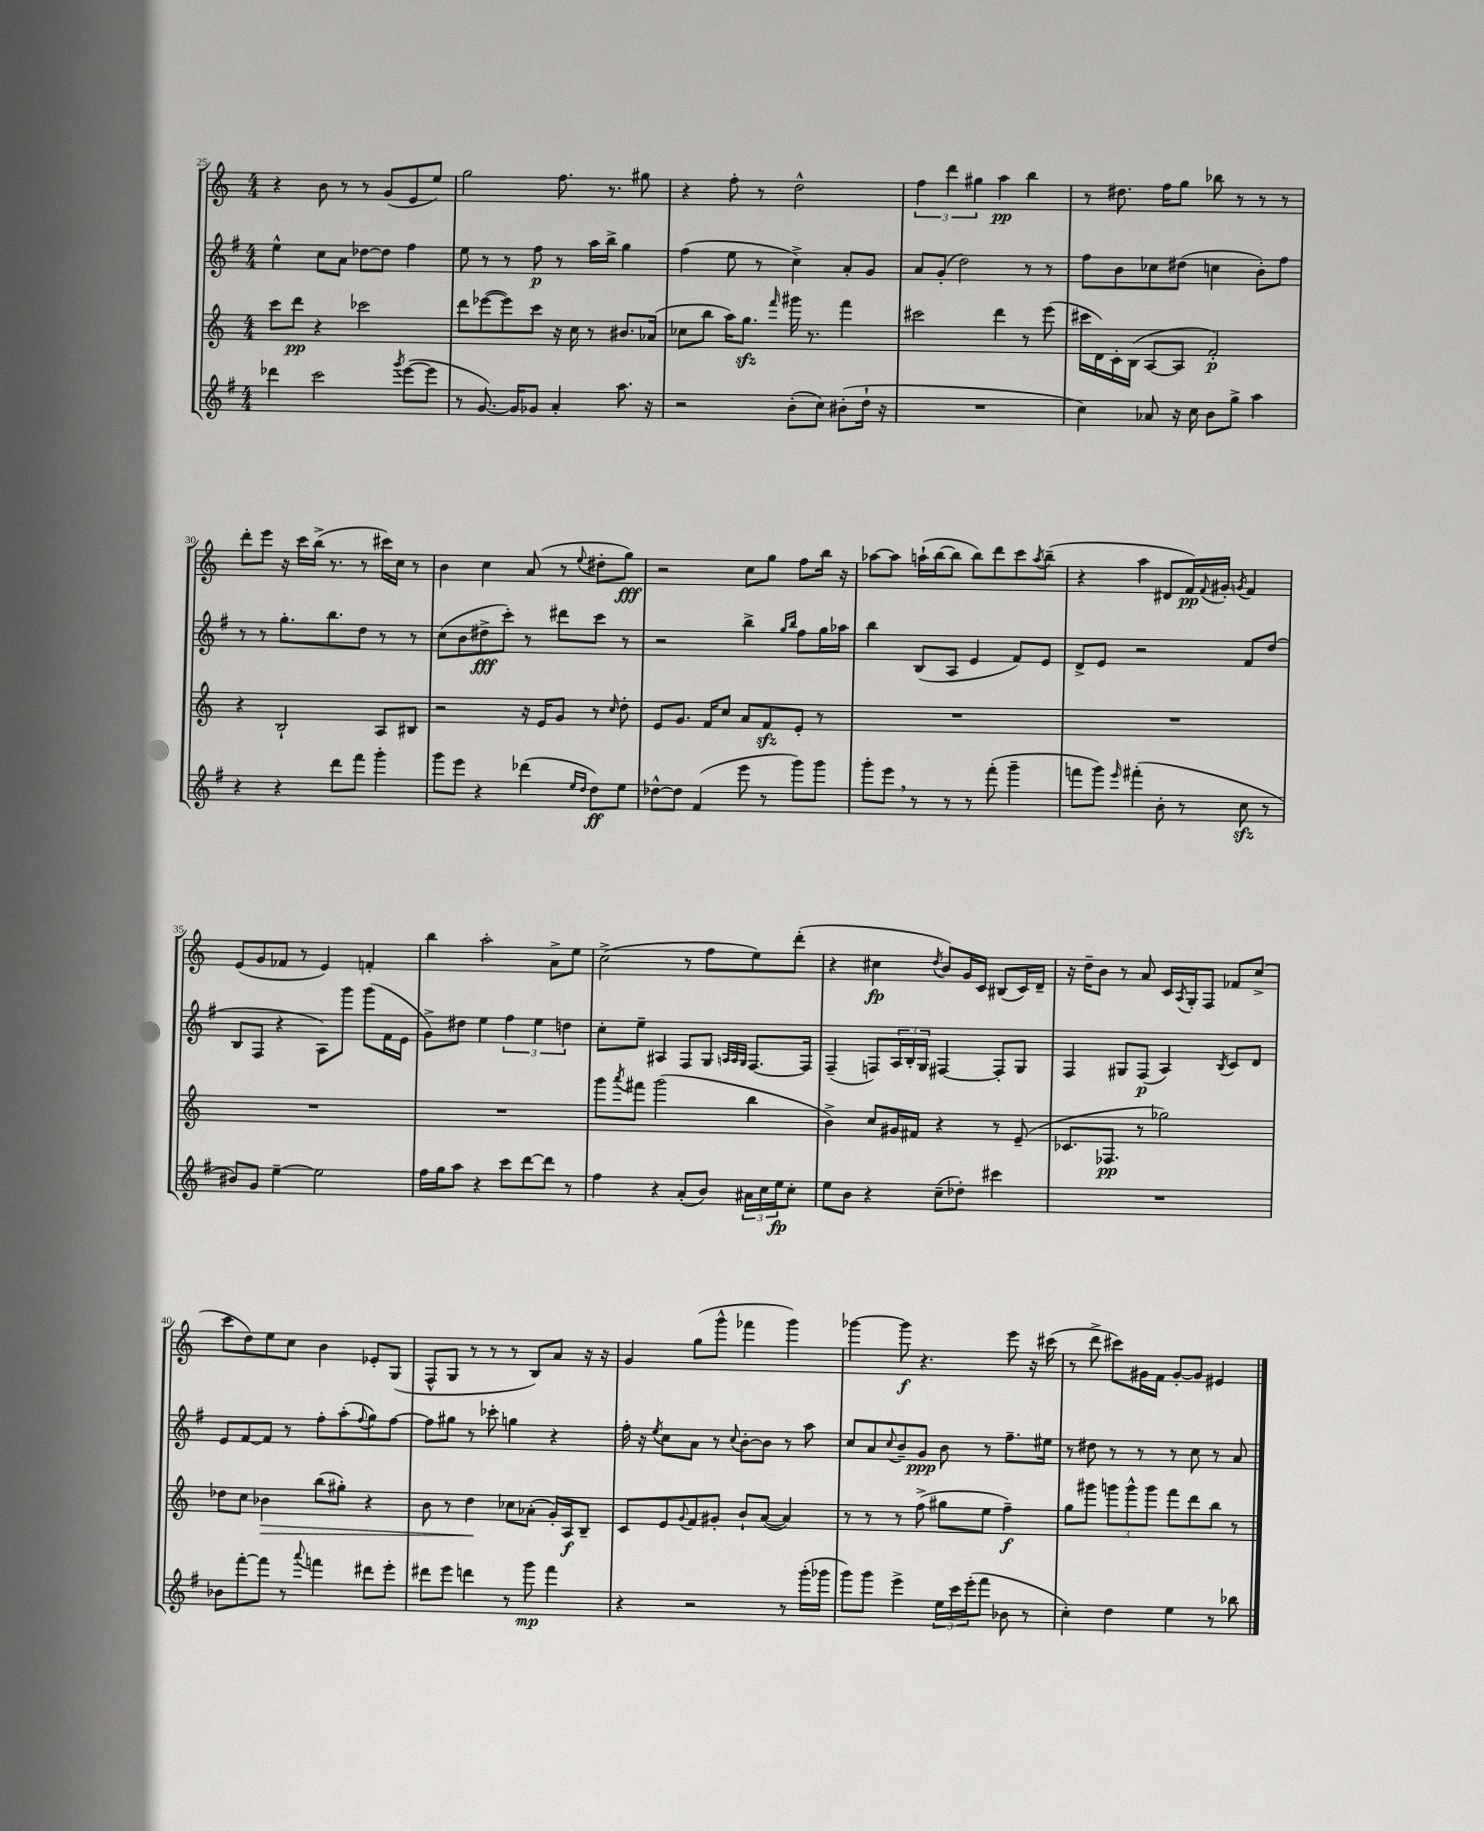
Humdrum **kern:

**kern	**kern	**kern	**kern
*staff4	*staff3	*staff2	*staff1
*clefG2	*clefG2	*clefG2	*clefG2
*k[f#]	*k[]	*k[f#]	*k[]
*M4/4	*M4/4	*M4/4	*M4/4
4ddd-\	8ccc\L	4ee^^\	4r
.	8ddd\J	.	.
2ccc\	4r	8cc\L	8b\
.	.	8a\J	8r
.	2ccc-\	[8dd-\L	8r
.	.	8dd-\]J	(8g/L
8qggg/	.	.	.
([8eee\L	.	4ff#\	8e/
8eee\]J	.	.	8ee/J)
=	=	=	=
8r	8ddd\L	8ee\	2gg\
[8.g/)	([8eee-\	8r	.
.	8eee-\])	8r	.
16g/]LK	.	.	.
8g-/J	8ccc\J	8ff#\	.
4a'/	16r	8r	8.ff\
.	16cc\	.	.
.	8r	16aa\LL	.
.	.	16bb^\JJ	8.r
8.aa\	8.b#/L	4gg\	.
.	.	.	8gg#\
16r	(16a-/Jk	.	.
=	=	=	=
2r	8cc-\L	(4ff#\	4r
.	8bb\J	.	.
.	16aa\LK)	8ee\	8ff'\
.	8.gg\J	.	.
.	.	8r	8r
.	16qqfff/	.	.
(8b'\L	16ggg#\	4cc^\)	2dd^^\
.	8.r	.	.
8cc\J)	.	.	.
(8b#'\L	4fff\	8a'/L	.
16dd`\Jk	.	8g/J	.
16r	.	.	.
=	=	=	=
1r	2ccc#\	8a/L	6ff\
.	.	(8g'/J	.
.	.	.	6ddd\
.	.	2dd\)	.
.	.	.	6gg#\
.	4ddd\	.	4aa\
.	8r	8r	4bb\
.	(8eee\	8r	.
=	=	=	=
4cc\)	16ccc#\LL	8ff#\L	8r
.	16d\)	.	.
.	16c'\	8b\	8.dd#\
.	(16B\JJ	.	.
8a-/	[8A/L	8cc-\	.
.	.	.	16ff\LK
16r	8A/]J	(8dd#\J	8gg\J
16cc\	.	.	.
8b\L	2f'/)	4cc\	8bb-\
8gg^\J	.	.	8r
4aa\	.	8b'\L)	8r
.	.	8ff#\J	8r
=	=	=	=
4r	4r	8r	8ddd'\L
.	.	8r	8eee\J
4r	2B`/	8.gg'\L	16r
.	.	.	16ccc\LL
.	.	.	(16bb^\JJ
.	.	8.bb\	8.r
8ddd\L	.	.	.
8fff#\J	.	8dd\J	8r
4ggg'\	8A/L	8r	16ccc#\LL)
.	.	.	16cc\JJ
.	8B#/J	8r	8r
=	=	=	=
8ggg\L	2r	(8cc\L	4b\
8eee\J	.	8b\	.
4r	.	8dd#^\	4cc\
.	.	8ccc'\J)	.
(4ddd-\	16r	8r	(8a/
.	16e/LK	.	.
.	8g/J	8ddd#\L	8r
16qqee/LL	.	.	.
16qqdd/JJ	.	.	8qqee/
8dd\L)	8r	8ccc\J	8dd#'\L
.	16qqcc/	.	.
8ee\J	8dd'\	8r	8gg\J)
=	=	=	=
[8dd-^^\L	8e/L	2r	2r
8dd-\]J	8.g/J	.	.
(4f#/	.	.	.
.	16f/LK	.	.
.	8cc/J	.	.
8eee\	8a/L	4bb^\	8cc\L
8r	8f/	.	8gg\J
.	.	16qqgg/LL	.
.	.	16qqbb/JJ	.
8ggg\L)	8e'/J	8ff#\L	8ff\L
8ggg\J	8r	16gg\L	16bb\Jk
.	.	16aa-\JJ	16r
=	=	=	=
8ggg'\L	1r	4bb\	[8aa-\L
8eee\J	.	.	8aa-\]J
8r	.	(8B/L	(16aa`\LL
.	.	.	[16bb\J
8r	.	8A/J	8bb\]J
8r	.	4e/	8bb\L)
(8fff#'\	.	.	8ddd\
4ggg~\	.	8f#/L)	8ccc\
.	.	.	8qaa/
.	.	8e/J	(8bb~\J
=	=	=	=
8fff\L	1r	8d^/L	4r
8ggg\J)	.	8e/J	.
16qqeee/	.	.	.
(4fff#'\	.	2r	4aa\
8b'\	.	.	8d#/L
8r	.	.	16f/L)
.	.	.	8qqf/
.	.	.	16g#'/JJ
.	.	.	8qg/
8cc\	.	8f#/L	4f/
8r	.	(8dd/J	.
=	=	=	=
8b#/L)	1r	8B/L	(8e/L
8g/J	.	8F#/J	8g/
[4ee~\	.	4r	8f-/J
.	.	.	8r
2ee\]	.	8A\L)	4e/)
.	.	8ggg\J	.
.	.	(8ggg\L	4f'/
.	.	16f#\L	.
.	.	16e\JJ	.
=	=	=	=
16ff#\LL	1r	8g^\L)	4bb\
16gg\J	.	.	.
8aa\J	.	8dd#\J	.
4r	.	4ee\	2aa'\
8ccc\L	.	6ff#\	.
[8ddd\	.	.	.
.	.	6ee\	.
8ddd\]J	.	.	8a^\L
.	.	6dd\	.
8r	.	.	8ee\J
=	=	=	=
4ff#\	8ggg\L	8cc'\L	(2cc^\
.	8qaaa/	.	.
.	8fff#\J	8ee~\J	.
4r	(2ggg\	4A#/	.
(8a'/L	.	8F#/L	8r
8b/J)	.	8G/J	8ff\L
.	.	32qqA/LLL	.
.	.	32qqA/	.
.	.	32qqG/JJJ	.
24a#\LL	4bb\	[8.F#/L	8ee\)
24cc\	.	.	.
24ee\J	.	.	.
8cc'\J	.	.	(8ddd'\J
.	.	16F#/]Jk	.
=	=	=	=
8ee\L	4b^\)	(4F#~/	4r
8b\J	.	.	.
4r	8cc/L	8F/L)	4cc#\
.	16g#/L	24A/L	.
.	.	24B'/	.
.	16f#/JJ	.	.
.	.	24G/JJ	.
.	.	.	8qdd/
(8cc~\L	4r	[4F#/	8b/L)
8dd-'\J)	.	.	16g/L
.	.	.	16c/JJ
4ccc#\	8r	8F#'/]L	(8B#/L
.	(8e~/	8G/J	16c/L)
.	.	.	16d~/JJ
=	=	=	=
1r	8.c-/L	4F#/	16r
.	.	.	16dd~\LK
.	.	.	8b\J
.	8.F-/J	.	.
.	.	8G#/L	8r
.	8r	(8F#/J	8a/
.	2gg-\)	4A/)	16c/LL
.	.	.	8qA/
.	.	.	16G'/J
.	.	.	8F/J
.	.	8qB/	.
.	.	8c/L	8f-/L
.	.	8d/J	(8cc^/J
=	=	=	=
8b-\L	8dd-\L	8e/L	8ccc\L
[8fff#'\	8cc\J	[8f#/	8dd\)
8fff#\]J	4b-\	8f#/]J	8ee\
8r	.	8r	8cc\J
8qqaaa/	.	.	.
4fff\	(8bb\L	8ff#'\L	4b\
.	8gg#'\J)	(8aa'\	.
.	.	8qqff#/	.
8ddd#\L	4r	8gg\)	8e-'/L
8eee'\J	.	[8ff#\J	(8G/J
=	=	=	=
8ddd#\L	8b\	8ff#\]L	8F^^/L
8eee\J	8r	8gg#\J	8G/J
4ddd\	4dd\	8r	8r
.	.	8ccc-'\	8r
8r	8cc-\L	4gg\	8r
8ggg\	(8a-'\J	.	8B/L)
4fff#\	16g'/LL)	4r	8a/J
.	16A/J	.	.
.	8B~/J	.	16r
.	.	.	16r
=	=	=	=
4r	8c/L	16ff#'\	4g/
.	.	16r	.
.	.	8qee/	.
.	8e/	8cc\L	.
.	8qqg/	.	.
2r	8f/	8a\J	(8gg\L
.	8g#'/J	8r	8ggg^^\J
.	.	8qqcc/	.
.	8b`/L	[8b'\L	4fff-\
.	([8a/J	8b\]J	.
8r	4a/])	8r	4ggg\)
(16ggg'\LL	.	8aa\	.
16ggg-\JJ	.	.	.
=	=	=	=
8ggg\L)	8r	8cc/L	[4ggg-\
8ggg\J	8r	8a/	.
.	.	8qqcc/	.
4eee^\	8r	8b~/	8ggg-\]
.	(8ff^\	8g/J	4.r
24ee\LL	8gg#\L	8b\	.
24ccc\	.	.	.
(24eee'\J	.	.	.
8fff#\J	8ee\J	8r	.
8b-\	4ff~\)	8.ff#~\L	8eee\
8r	.	.	16r
.	.	16ee#\Jk	(16ccc#\
=	=	=	=
4cc'\)	8gg\L	8r	8r
.	8ggg#\J	8dd#\	8ddd^\
4dd\	12ggg\L	8r	8ccc#\L)
.	12ggg^^\	.	.
.	.	8r	16g#\L
.	12ggg\J	.	.
.	.	.	16f\JJ
4ee\	8fff\L	8r	[8g#'/L
.	8ddd\	8cc\	8g#/]J
8r	8bb\J	8r	4e#/
8bb-\	8r	8a/	.
==	==	==	==
*-	*-	*-	*-
